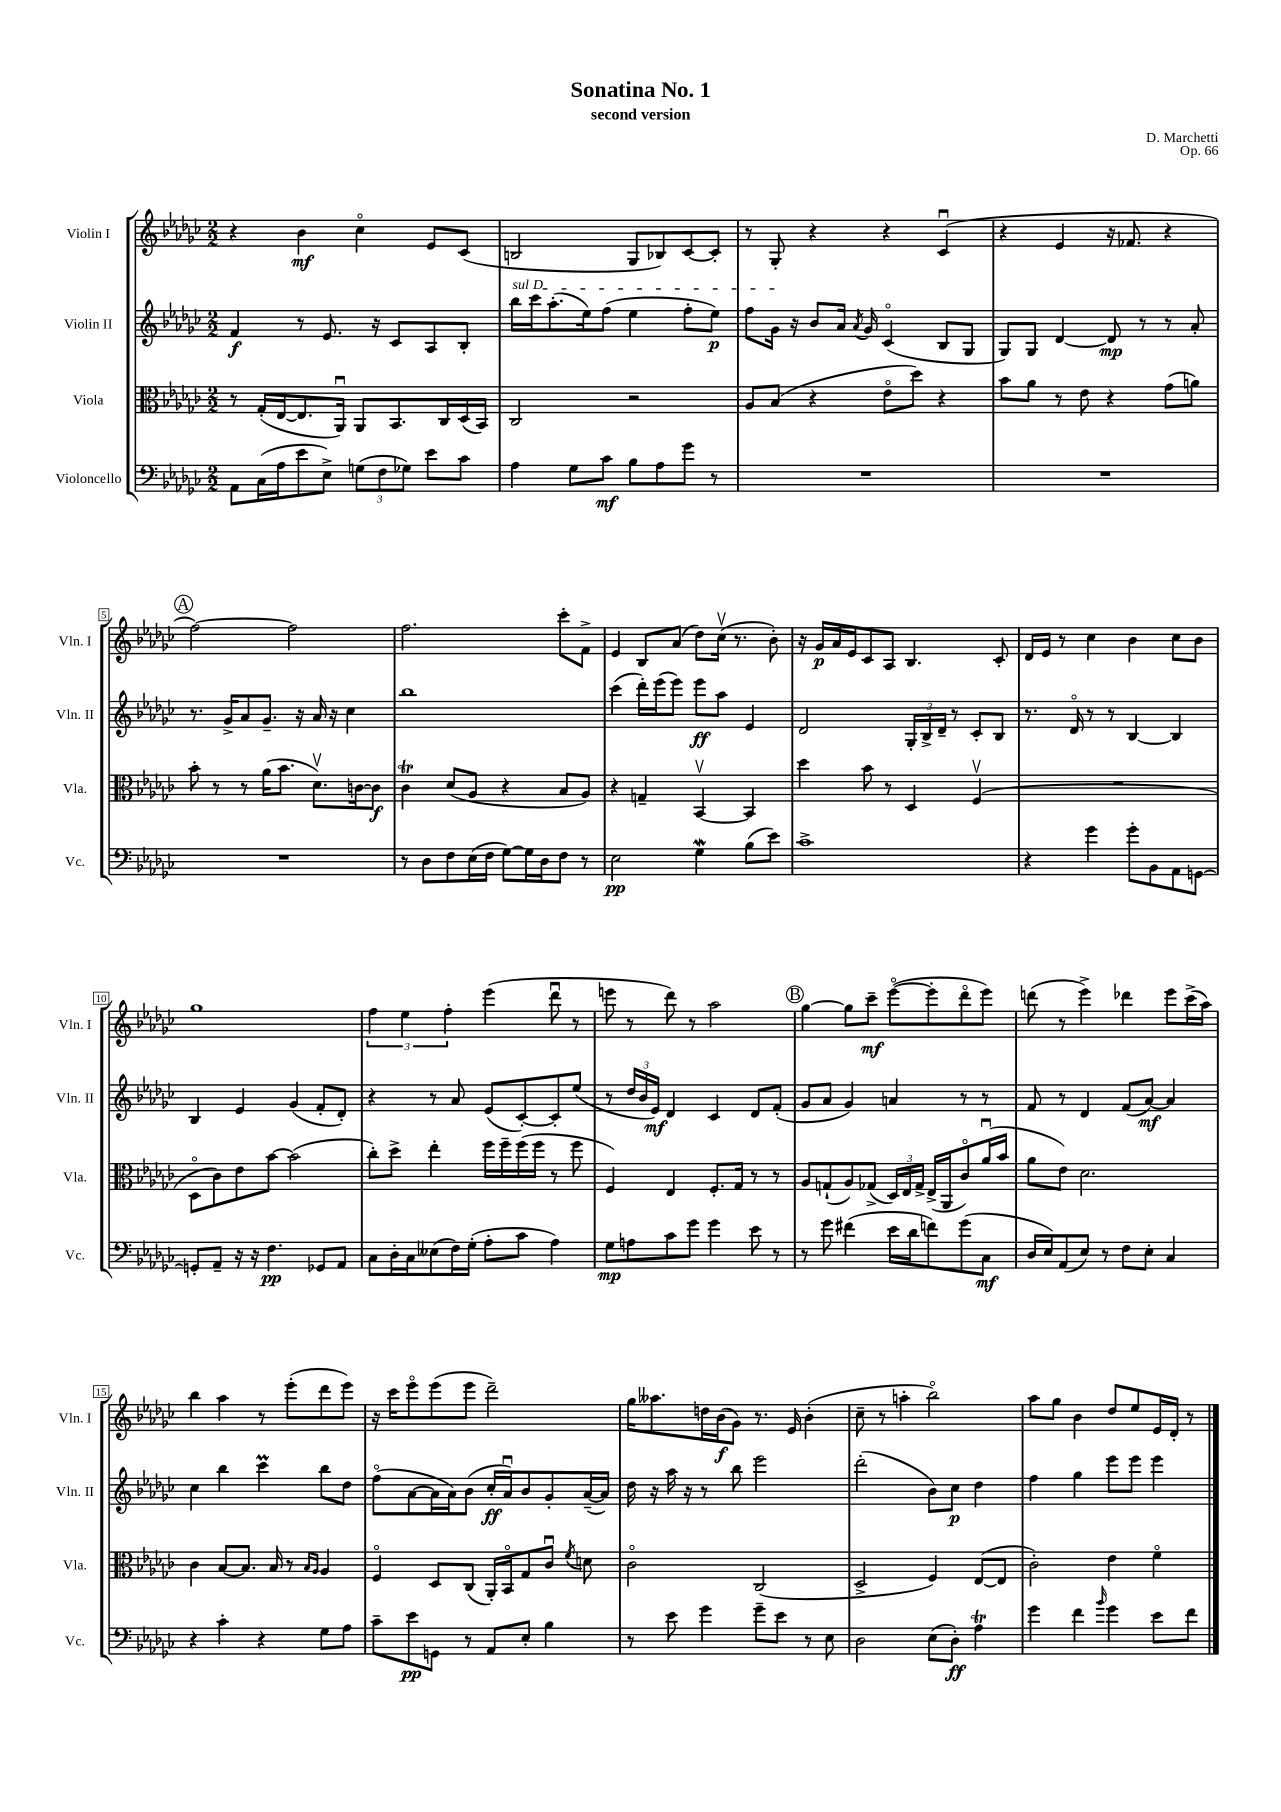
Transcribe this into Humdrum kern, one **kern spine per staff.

**kern	**kern	**kern	**kern
*staff4	*staff3	*staff2	*staff1
*clefF4	*clefC3	*clefG2	*clefG2
*k[b-e-a-d-g-c-]	*k[b-e-a-d-g-c-]	*k[b-e-a-d-g-c-]	*k[b-e-a-d-g-c-]
*M2/2	*M2/2	*M2/2	*M2/2
8AA-	8r	4f	4r
(16C-	(16G-'	.	.
16A-	[16E-	.	.
8e-	8.E-]	8r	4b-
8E-^)	.	8.e-	.
.	16AA-u)	.	.
(12G	8AA-	.	4cc-o
.	.	16r	.
12F	.	.	.
.	8.BB-	8c-	.
12G-)	.	.	.
8e-	.	8A-	8e-
.	16C-	.	.
8c-	(16D-	8B-'	(8c-
.	16BB-)	.	.
=	=	=	=
4A-	2C-	16bb-	2B
.	.	16ccc-	.
.	.	(8.aa-'	.
8G-	.	.	.
.	.	16ee-)	.
8c-	.	(8ff	.
8B-	2r	4ee-	8G-
8A-	.	.	8B-)
8g-	.	8ff'	[8c-
8r	.	8ee-)	8c-']
=	=	=	=
1r	8A-	8ff	8r
.	(8B-	16g-	8G-'
.	.	16r	.
.	4r	8b-	4r
.	.	16a-	.
.	.	8qa-	.
.	.	16g-	.
.	8e-o	(4c-o	4r
.	8dd-)	.	.
.	4r	8B-	(4c-u
.	.	8G-	.
=	=	=	=
1r	8b-	8G-)	4r
.	8a-	8G-	.
.	8r	[4d-	4e-
.	8e-	.	.
.	4r	8d-]	16r
.	.	.	8.f-
.	.	8r	.
.	(8g-	8r	4r
.	8a)	8a-'	.
=	=	=	=
1r	8b-'	8.r	[2ff)
.	8r	.	.
.	.	16g-^	.
.	8r	8a-	.
.	(16a-	8.g-~	.
.	8.b-	.	.
.	.	.	2ff]
.	.	16r	.
.	8.d-v)	16a-	.
.	.	16r	.
.	.	4cc-	.
.	[16c	.	.
.	8c]	.	.
=	=	=	=
8r	4c-	1bb-	2.ff
8D-	.	.	.
8F	(8d-	.	.
(16E-	8A-	.	.
16F	.	.	.
[8G-)	4r	.	.
16G-]	.	.	.
16D-	.	.	.
8F	8B-	.	8ccc-'
8r	8A-)	.	8f^
=	=	=	=
2E-	4r	(4ccc-	4e-
.	4G~	16ddd-')	8B-
.	.	(16eee-	.
.	.	8eee-)	(8a-
4G-	[4BB-v	8eee-	8dd-)
.	.	8aa-	(16cc-v
.	.	.	8.r
(8B-	4BB-]	4e-	.
8e-)	.	.	8b-')
=	=	=	=
1c-^	4dd-	2d-	16r
.	.	.	16g-
.	.	.	16a-
.	.	.	16e-
.	8b-	.	8c-
.	8r	.	8A-
.	4D-	24G-'	4.B-
.	.	24B-^	.
.	.	24d-~	.
.	.	8r	.
.	(4Fv	8c-'	.
.	.	8B-	8c-'
=	=	=	=
4r	1r	8.r	16d-
.	.	.	16e-
.	.	.	8r
.	.	16d-o	.
4g-	.	8r	4cc-
.	.	8r	.
8g-'	.	[4B-	4b-
8BB-	.	.	.
8AA-	.	4B-]	8cc-
[8GG	.	.	8b-
=	=	=	=
8GG']	8D-o	4B-	1gg-
8AA-~	8c-)	.	.
16r	8e-	4e-	.
16r	.	.	.
4.F	[8b-	.	.
.	(2b-]	(4g-	.
8GG-	.	8f'	.
8AA-	.	8d-')	.
=	=	=	=
8C-	8cc-')	4r	6ff
16D-'	8dd-^	.	.
.	.	.	6ee-
16C-	.	.	.
(8E--	4ee-'	8r	.
.	.	.	6ff'
16F)	.	8a-	.
(16G-'	.	.	.
8A-'	16ff	(8e-	(4eee-
.	16ff~	.	.
8c-	(16ff	[8c-')	.
.	16ff	.	.
4A-)	8r	8c-']	8ddd-u
.	8ff	(8ee-	8r
=	=	=	=
8G-	4F)	8r	8eee
8A	.	24dd-	8r
.	.	24b-	.
.	.	24e-)	.
8c-	4E-	4d-	8ddd-)
8g-	.	.	8r
4g-	8.F'	4c-	2aa-
.	16G-	.	.
8e-	8r	8d-	.
8r	8r	(8f'	.
=	=	=	=
8r	8A-	8g-	[4gg-
8g-	(8G`	8a-	.
(4f#	8A-)	4g-)	8gg-]
.	(8G-^	.	8ccc-~
16e-	24D-)	4a	([8eee-o
.	24E-	.	.
16d-	.	.	.
.	24G-^	.	.
8f)	(16E-^	.	8eee-']
.	16AA-	.	.
(8g-	8c-o)	8r	8ddd-o
8C-	(16a-u	8r	8eee-)
.	16b-	.	.
=	=	=	=
16D-	8a-	8f	(8ddd
16E-)	.	.	.
(8AA-	8e-)	8r	8r
8E-)	2.d-	4d-	4eee-^)
8r	.	.	.
8F	.	(8f	4ddd-
8E-'	.	[8a-)	.
4C-	.	4a-]	8eee-
.	.	.	(16ccc-^
.	.	.	16aa-)
=	=	=	=
4r	4c-	4cc-	4bb-
4c-'	[8B-	4bb-	4aa-
.	8.B-]	.	.
4r	.	4ccc-	8r
.	16B-	.	.
.	8r	.	(8eee-'
.	16qqB-	.	.
.	16qqA-	.	.
8G-	4A-	8bb-	8ddd-
8A-	.	8dd-	8eee-)
=	=	=	=
8c-~	4Fo	(8ffo	16r
.	.	.	16ccc-
8e-	.	[8a-	8eee-o
8GG	8D-	16a-]	(8eee-
.	.	16a-)	.
8r	(8C-	(8b-	8eee-
8AA-	16AA-')	16cc-'	2ddd-~)
.	16BB-o	16a-u)	.
8E-'	8G-	8b-	.
4B-	8c-u	8g-'	.
.	8qf	.	.
.	8d	([16a-~	.
.	.	16a-])	.
=	=	=	=
8r	2c-o	16dd-	16gg-
.	.	16r	8.aa--
8e-	.	16aa-	.
.	.	16r	.
4g-	.	8r	16dd
.	.	.	(16b-
.	.	8bb-	8g-)
8g-~	(2C-	2eee-	8.r
8e-	.	.	.
.	.	.	16e-
8r	.	.	(4b-'
8E-	.	.	.
=	=	=	=
2D-	2D-^	(2ddd-'	8cc-~
.	.	.	8r
.	.	.	4aa'
(8E-	4F)	8b-)	2bb-o)
8D-')	.	8cc-	.
4A-	([8E-	4dd-	.
.	8E-]	.	.
=	=	=	=
4g-	2c-')	4ff	8aa-
.	.	.	8gg-
4f	.	4gg-	4b-
16qqb-	.	.	.
4g-	4e-	8eee-	8dd-
.	.	8eee-	8ee-
8e-	4fo	4eee-	16e-
.	.	.	16d-'
8f	.	.	8r
==	==	==	==
*-	*-	*-	*-
